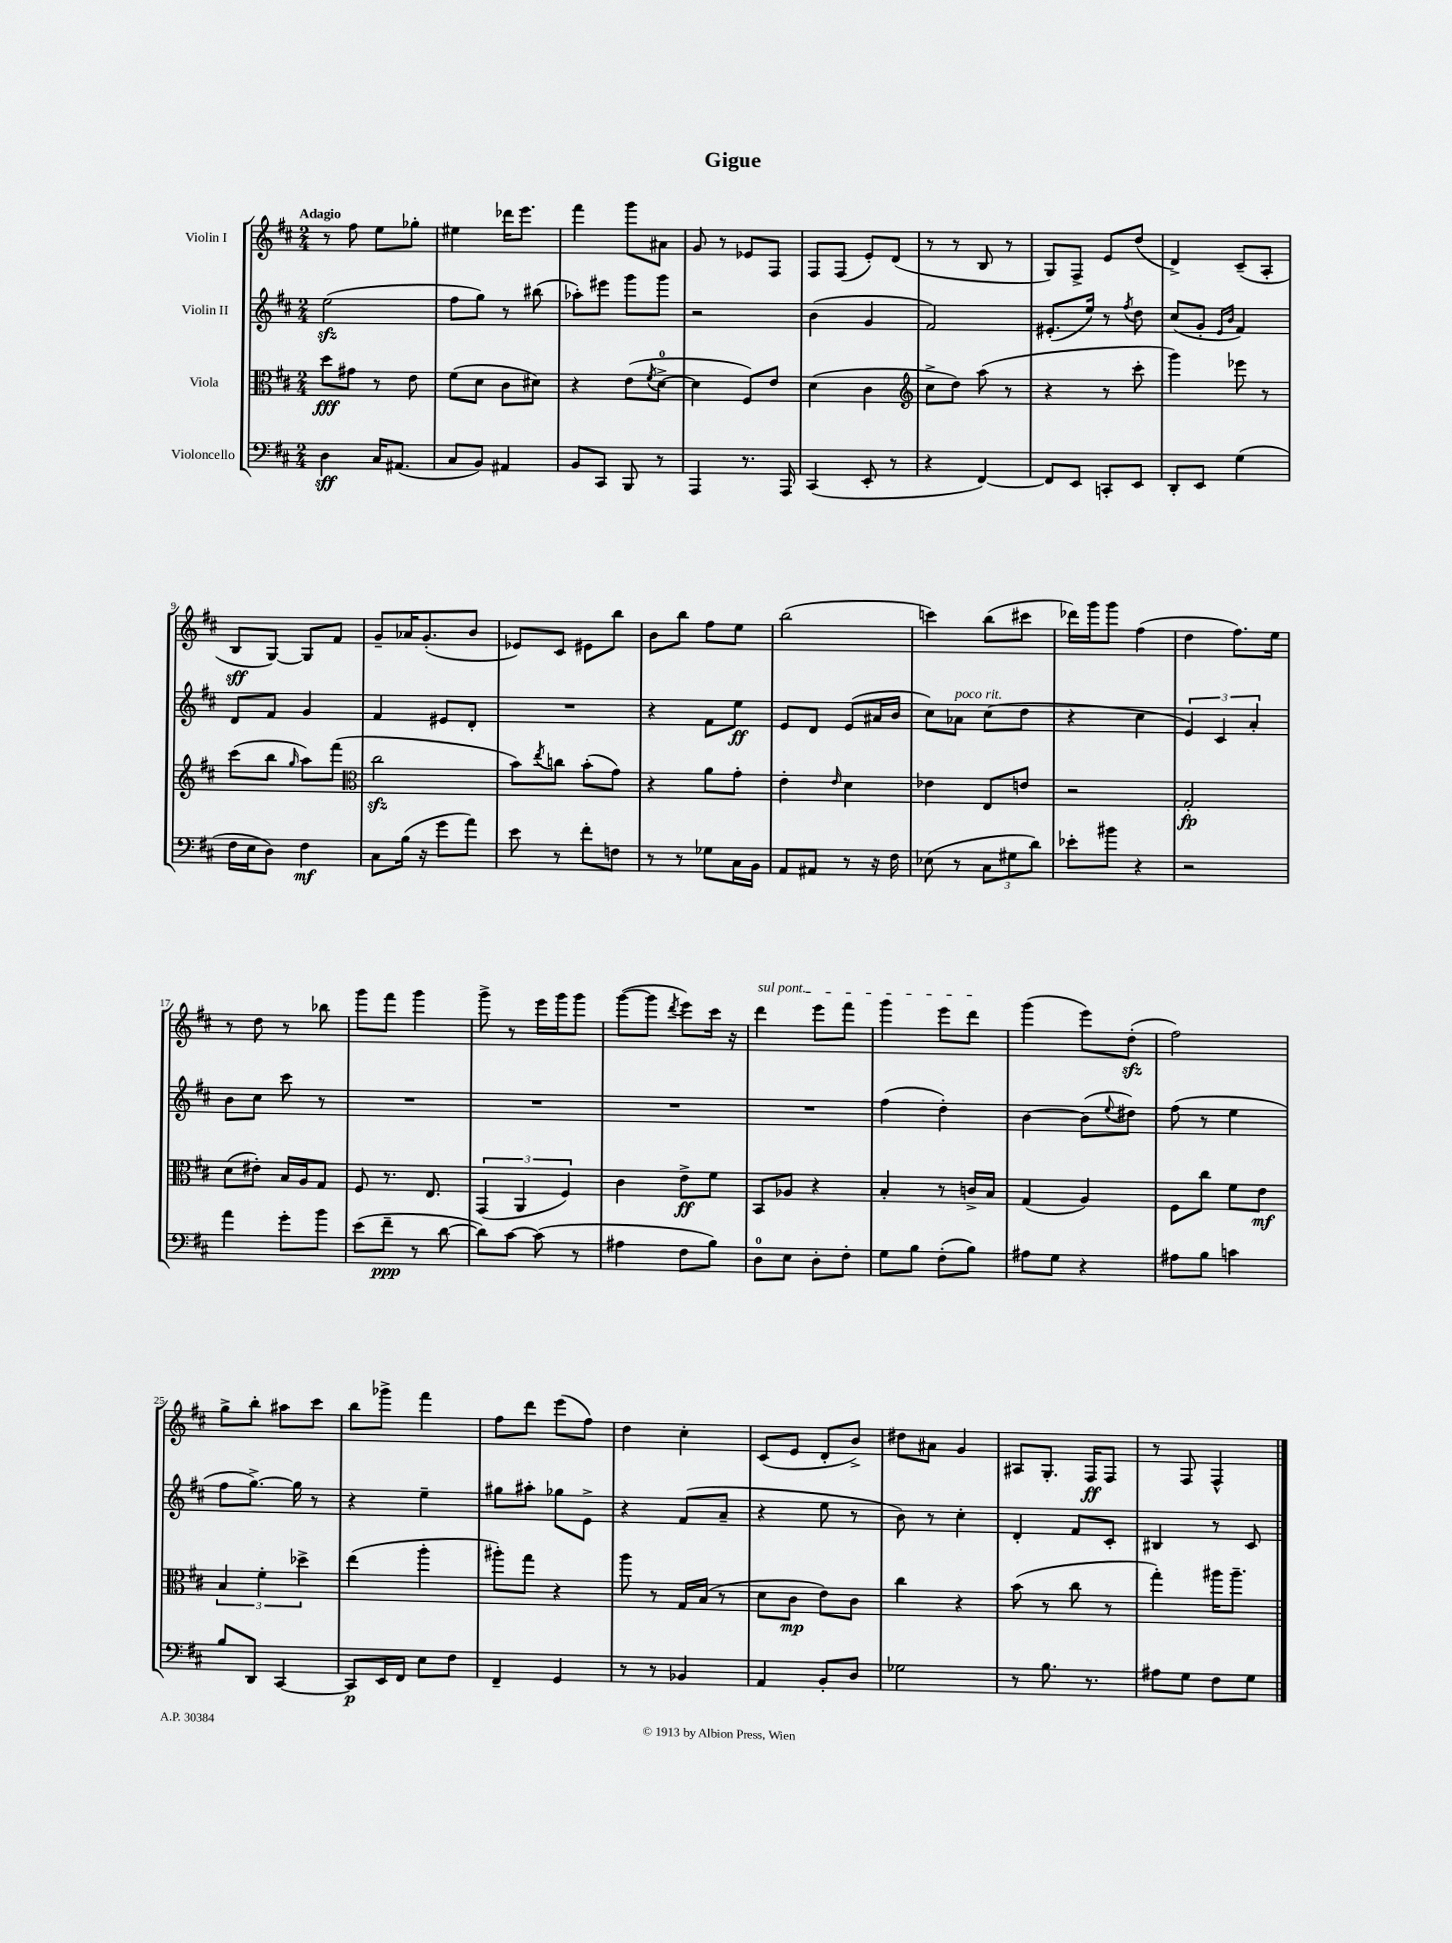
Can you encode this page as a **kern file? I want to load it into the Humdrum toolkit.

**kern	**kern	**kern	**kern
*staff4	*staff3	*staff2	*staff1
*clefF4	*clefC3	*clefG2	*clefG2
*k[f#c#]	*k[f#c#]	*k[f#c#]	*k[f#c#]
*M2/4	*M2/4	*M2/4	*M2/4
4D	8dd	(2ee	8r
.	8g#	.	8ff#
16C#	8r	.	8ee
(8.AA#	.	.	.
.	8e	.	8gg-'
=	=	=	=
8C#	(8f#	8ff#	4ee#
8BB)	8d	8gg)	.
4AA#	8c#	8r	16ddd-
.	.	.	8.eee
.	8d#)	(8bb#	.
=	=	=	=
8BB	4r	8aa-')	4fff#
8CC#	.	8eee#	.
8BBB	(8e	8ggg	8ggg
.	8qf#	.	.
8r	[8d^	8ggg	8a#
=	=	=	=
4AAA	4d]	2r	8g
.	.	.	8r
8.r	8F#)	.	8e-
.	8e	.	8F#
16AAA	.	.	.
=	=	=	=
(4CC#	(4d	(4b	8F#
.	.	.	(8F#
8EE'	4c#	4g	8e')
8r	.	.	(8d
=	=	=	=
*	*clefG2	*	*
4r	8cc#^	2f#)	8r
.	8dd)	.	8r
[4FF#)	(8aa	.	8B
.	8r	.	8r
=	=	=	=
8FF#]	4r	(8.e#'	8G)
8EE	.	.	8F#^
.	.	16ee)	.
8CC'	8r	8r	8e
.	.	8qff#	.
8EE	8ccc#'	8dd	(8dd
=	=	=	=
8DD'	4ggg)	(8cc#	4d^)
8EE	.	8g'	.
.	.	16qqe	.
.	.	16qqb	.
(4G	8eee-	4f#)	(8c#~
.	8r	.	8A'
=	=	=	=
16F#	(8ccc#	8d	8B
16E	.	.	.
8D)	8bb	8f#	[8G)
.	16qqgg	.	.
4F#	8aa)	4g	8G]
.	(8fff#	.	8f#
=	=	=	=
*	*clefC3	*	*
8C#	2cc#	4f#	8g~
(16B	.	.	16a-
16r	.	.	(8.g'
8g	.	8e#	.
8a)	.	8d'	8b
=	=	=	=
8e	8b)	2r	8e-)
.	8qee	.	.
8r	8cc	.	8c#
8f#'	(8b'	.	8e#
8F	8g)	.	8bb
=	=	=	=
8r	4r	4r	8b
8r	.	.	8bb
8G-	8a	8f#	8ff#
16C#	8g'	8ee	8ee
16BB	.	.	.
=	=	=	=
8AA	4e'	8e	(2bb
8AA#	.	8d	.
.	16qqe	.	.
8r	4d	(8e	.
16r	.	16a#	.
16F#	.	16b	.
=	=	=	=
(8E-	4e-	8cc#)	4ccc)
8r	.	8a-	.
12C#	8E	(8cc#	(8bb
12G#	.	.	.
.	8e	8dd	8ccc#
12d)	.	.	.
=	=	=	=
8e-'	2r	4r	16ddd-)
.	.	.	16ggg
8b#	.	.	8ggg
4r	.	4cc#	(4ff#
=	=	=	=
2r	2G'	6e)	4dd
.	.	6c#	.
.	.	.	8.ff#)
.	.	6a'	.
.	.	.	16ee
=	=	=	=
4a	(8d	8b	8r
.	8e#')	8cc#	8dd
8g'	16B	8ccc#	8r
.	16A	.	.
8b	8G	8r	8bb-
=	=	=	=
(8e	8F#	2r	8ggg
8f#~	8.r	.	8fff#
8r	.	.	4ggg
.	8.E	.	.
[8d	.	.	.
=	=	=	=
8d])	(6GG	2r	8ggg^
[8c#	.	.	8r
.	6AA	.	.
(8c#]	.	.	16eee
.	.	.	16ggg
.	6F#)	.	.
8r	.	.	8ggg
=	=	=	=
4A#	4c#	2r	([8ggg
.	.	.	8ggg]
.	.	.	8qddd
8F#	8e^	.	8eee)
8B)	8f#	.	16ccc#
.	.	.	16r
=	=	=	=
8D	8BB	2r	4ddd
8E	8A-	.	.
8D'	4r	.	8eee
8F#'	.	.	8fff#
=	=	=	=
8G	4B'	(4ff#	4ggg
8B	.	.	.
(8F#'	8r	4dd')	8eee
8B)	16c^	.	8ddd
.	16B	.	.
=	=	=	=
8A#	(4G	[4b	(4ggg
8G	.	.	.
4r	4A)	(8b]	8eee)
.	.	8qqee	.
.	.	8dd#)	(8dd'
=	=	=	=
8A#	8F#	(8ff#	2ff#)
8B	8cc#	8r	.
4c	8f#	4ee	.
.	8e	.	.
=	=	=	=
8B	6B	8ff#	8gg^
8DD	.	[8.gg^)	8bb'
.	6f#'	.	.
[4CC#	.	.	8aa#
.	.	16gg]	.
.	6dd-^	.	.
.	.	8r	8ccc#
=	=	=	=
8CC#]	(4ee	4r	8bb
16EE	.	.	8ggg-^
16FF#	.	.	.
8E	4aa'	4ee~	4fff#
8F#	.	.	.
=	=	=	=
4FF#~	8aa#')	8gg#	8ff#
.	8gg	8aa#'	8ddd
4GG	4r	8gg-	(8eee
.	.	8e^	8ff#)
=	=	=	=
8r	8aa	4r	4dd
8r	8r	.	.
4BB-	16G	(8f#	4cc#'
.	(16B	.	.
.	8r	8a~	.
=	=	=	=
4AA	8d	4r	(8c#
.	8c#	.	8e
8BB'	8e)	8ee	8d'
8D	8c#	8r	8b^)
=	=	=	=
2G-	4cc#	8b)	8dd#
.	.	8r	8a#
.	4r	4cc#'	4g
=	=	=	=
8r	(8b	4d'	8A#
8.B	8r	.	8.G'
.	8cc#	8f#	.
8.r	.	.	16F#
.	8r	8c#'	8F#
=	=	=	=
8A#	4gg')	4B#	8r
8G	.	.	8F#
8F#	16aa#	8r	4F#^^
.	8.aa#~	.	.
8G	.	8c#	.
==	==	==	==
*-	*-	*-	*-
